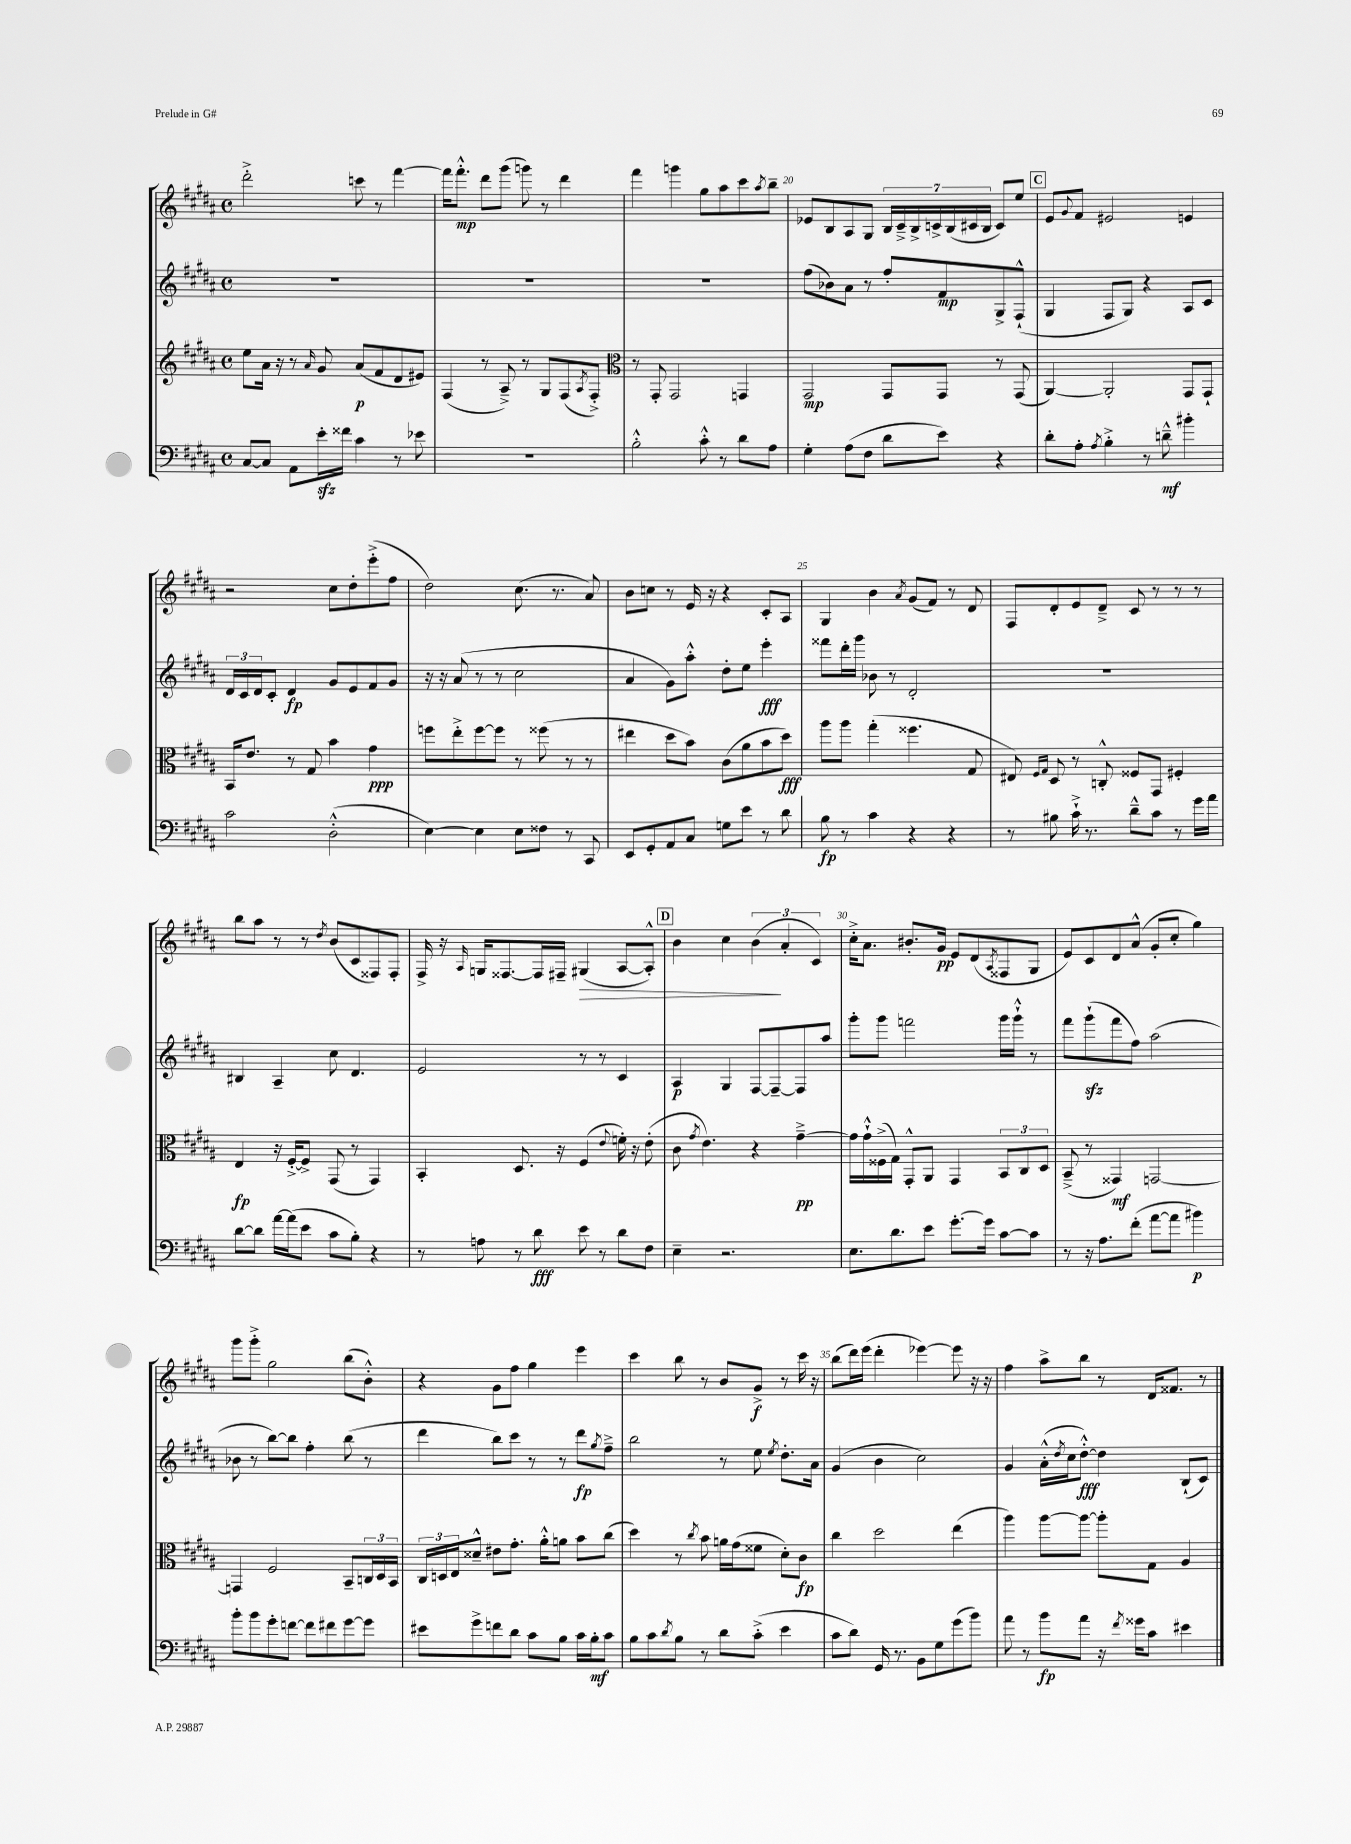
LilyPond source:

<<
\new StaffGroup <<
\new Staff = "s0" {
    \clef treble \key b \major \defaultTimeSignature \time 4/4
    dis'''2-.-> c'''8 r8 fis'''4~ |
    fis'''16 fis'''8.-.-^\mp dis'''8 gis'''8( g'''8) r8 dis'''4 |
    fis'''4 g'''4 gis''8 ais''8 cis'''8 \acciaccatura { ais''8 } b''8-- |
    ees'8 b8 ais8 gis8 \tuplet 7/4 { b16 cis'16---> b16-> c'16-> b16( cis'16 b16 } cis'8) e''8 |
    \mark \markup { \box "C" } e'8 \appoggiatura { gis'8 } fis'8 eis'2 e'4 |
    r2 cis''8 dis''8-. e'''8-.->( fis''8 |
    dis''2) cis''8.( r8. ais'8) |
    b'8 c''8 r8 e'16 r16 r4 cis'8-. ais8 |
    gis4 b'4 \acciaccatura { ais'8 } gis'8( fis'8) r8 dis'8 |
    fis8 dis'8-. e'8 dis'8---> cis'8 r8 r8 r8 |
    b''8 ais''8 r8 r8 \acciaccatura { dis''8 } b'8( cis'8 fisis8) fisis8-. |
    fis16-> r16 \grace { ais16 } g16 fisis8.~ fisis16 fis16-- gis4\>( ais8~ ais8-.-^) |
    \mark \markup { \box "D" } b'4 cis''4 \tuplet 3/2 { b'4\!( ais'4-. cis'4) } |
    cis''16-.-> ais'8. bis'8.-. gis'16\pp e'8 dis'8( \acciaccatura { ais8 } fisis8 gis8 |
    e'8) cis'8 dis'8 ais'8-^( gis'8-. cis''8-. gis''4) |
    gis'''8 gis'''8-.-> gis''2 b''8( b'8-.-^) |
    r4 gis'8 fis''8 gis''4 e'''4 |
    cis'''4 b''8 r8 b'8 gis'8->\f r8 cis'''16 r16 |
    b''8( dis'''16) e'''16( dis'''4-. ees'''4~) ees'''8 r16 r16 |
    fis''4 ais''8-> b''8 r8 dis'16 fisis'8. r8 \bar "|." |
}
\new Staff = "s1" {
    \clef treble \key b \major \defaultTimeSignature \time 4/4
    R1 |
    R1 |
    R1 |
    fis''8( bes'8) ais'8 r8 fis''8-. fis'8\mp gis8-> fis8-!-^( |
    \mark \markup { \box "C" } gis4 fis8 gis8) r4 ais8 cis'8 |
    \tuplet 3/2 { dis'16 cis'16 dis'16 } cis'8-. dis'4\fp gis'8 e'8 fis'8 gis'8 |
    r16 r16 ais'8( r8 r8 cis''2 |
    ais'4 gis'8) ais''8-.-^ dis''8-. e''8 e'''4-.\fff |
    fisis'''8 dis'''16-. gis'''16 bes'8 r8 dis'2-. |
    R1 |
    bis4 ais4-- cis''8 dis'4. |
    e'2 r8 r8 cis'4 |
    \mark \markup { \box "D" } ais4\p gis4 fis8~ fis8~-- fis8 ais''8 |
    gis'''8-. gis'''8 f'''2 gis'''16 gis'''16-!-^ r8 |
    fis'''8 gis'''8-!\sfz( fis'''8 fis''8) ais''2( |
    bes'8 r8 b''8~) b''8 fis''4-. b''8( r8 |
    dis'''4 b''8) cis'''8 r8 r8 dis'''8\fp \acciaccatura { gis''8 } fis''8---> |
    b''2 r8 e''8 \acciaccatura { e''8 } dis''8.-. ais'16 |
    gis'4( b'4 cis''2) |
    gis'4 ais'16-.-^( \acciaccatura { dis''8 } cis''16 dis''8~-.-^\fff) dis''4 b8-!( cis'8) \bar "|." |
}
\new Staff = "s2" {
    \clef treble \key b \major \defaultTimeSignature \time 4/4
    e''8 ais'16 r16 r8 \grace { ais'16 } gis'8 ais'8\p( fis'8 dis'8 eis'8) |
    fis4( r8 ais8--->) r8 gis8 fis8( \acciaccatura { ais8 } fis8-.->) |
    \clef alto r8 gis,8-. gis,2 g,4 |
    gis,2\mp gis,8 gis,8 r8 gis,8( |
    \mark \markup { \box "C" } ais,4~) ais,2-. gis,8 gis,8-! |
    b,16 e'8. r8 gis8 b'4 gis'4\ppp |
    f''8 e''8-.-> f''8~ f''8 r8 fisis''8( r8 r8 |
    eis''4 dis''8 b'8) cis'8( ais'8 b'8 dis''8\fff) |
    ais''8 ais''8 gis''4-.( fisis''4. gis8 |
    eis8) \grace { fis16 gis16 } dis8 r8 c8-.-^ fisis8 gis,8 fis4-. |
    e4\fp r16 fis16~-.-> fis8-> gis,8( r8 gis,4) |
    b,4-. dis8. r16 fis4( \appoggiatura { e'8 } f'16-.) r16 e'8-.( |
    \mark \markup { \box "D" } cis'8 \acciaccatura { gis'8 } e'4.) r4 gis'4~--->\pp |
    gis'16 gis'16-!-^ fisis16->( gis16) gis,8-.-^ ais,8 gis,4 \tuplet 3/2 { b,8 cis8 dis8 } |
    b,8--->( r8 gisis,4\mf) g,2~ |
    g,4 fis2 b,8-- \tuplet 3/2 { c16 dis16 b,16 } |
    \tuplet 3/2 { cis16 d16 e16 } disis'8---^ eis'8 gis'8.-. ais'16-.-^ a'8 b'8 cis''8( |
    dis''4) r8 \acciaccatura { cis''8 } b'8 a'16 gis'16( fisis'8 dis'8-.) cis'8\fp |
    cis''4 dis''2 e''4( |
    ais''4) ais''8~ ais''8~ ais''8-. gis8 ais4 \bar "|." |
}
\new Staff = "s3" {
    \clef bass \key b \major \defaultTimeSignature \time 4/4
    cis8~ cis8 ais,8 e'16-.\sfz fisis'16 cis'4 r8 ees'8 |
    R1 |
    b2-.-^ cis'8-.-^ r8 dis'8 ais8 |
    gis4-. ais8( fis8 dis'8 e'8) r4 |
    \mark \markup { \box "C" } dis'8-. ais8-. \acciaccatura { ais8 } b4-.-> r8 d'8---^\mf bis'4-. |
    cis'2 dis2-.-^( |
    e4~) e4 e8 fisis8 r8 cis,8 |
    e,8 gis,8-. ais,8 cis8 g8 e'8 r8 dis'8 |
    b8\fp r8 cis'4 r4 r4 |
    r8 bis8 cis'16-!-> r8. dis'8---^ cis'8 r8 gis'16 ais'16 |
    dis'8~ dis'8 ais'16~ ais'16( e'8 cis'8 b8-.) r4 |
    r8 a8 r8 dis'8\fff e'8 r8 dis'8 fis8 |
    \mark \markup { \box "D" } e4-- r2. |
    e8. dis'8. e'8 gis'8.~-. gis'16 cis'8~ cis'8 |
    r8 r16 ais8. fis'8-.( ais'8~ ais'8 bis'4\p) |
    b'8-. b'8 gis'8-. f'8~ f'8 fis'8 gis'8~ gis'8 |
    eis'8 gis'8-> f'8 dis'8 cis'8 b8 cis'16 b16-.\mf cis'8 |
    b8 cis'8 \acciaccatura { dis'8 } b8 r8 dis'8 cis'8-.->( e'4 |
    cis'8 dis'8) gis,16 r8. b,8 gis8 gis'8( b'8) |
    ais'8 r8 b'8\fp ais'8 r16 \acciaccatura { fis'8 } gisis'16 cis'8 eis'4 \bar "|." |
}
>>
>>
\layout { \context { \Score currentBarNumber = #17 \override BarNumber.break-visibility = ##(#f #t #t) barNumberVisibility = #(every-nth-bar-number-visible 5) } }
